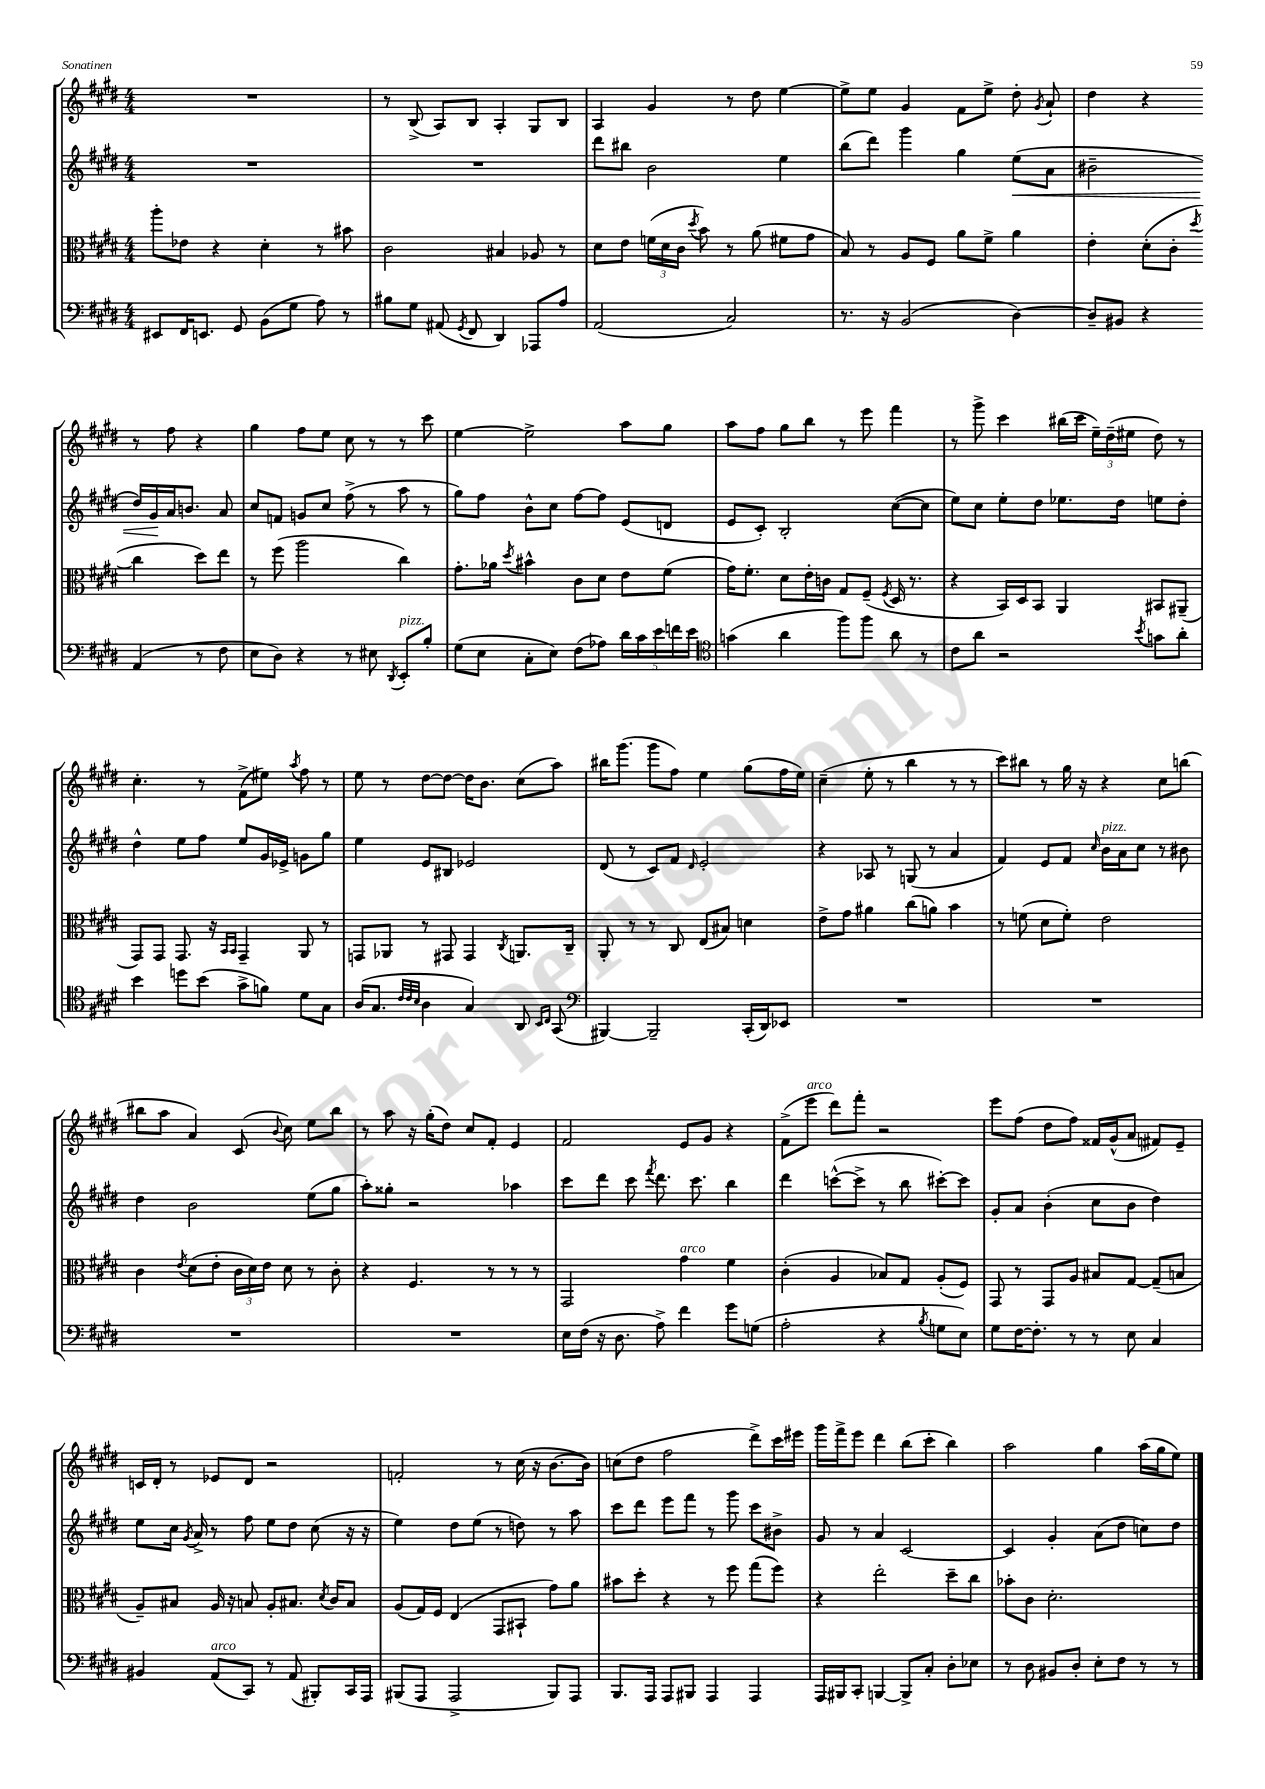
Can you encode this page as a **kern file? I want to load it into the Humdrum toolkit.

**kern	**kern	**kern	**dynam	**kern
*part4	*part3	*part2	*part2	*part1
*staff4	*staff3	*staff2	*staff2	*staff1
*clefF4	*clefC3	*clefG2	*	*clefG2
*k[f#c#g#d#]	*k[f#c#g#d#]	*k[f#c#g#d#]	*	*k[f#c#g#d#]
*M4/4	*M4/4	*M4/4	*	*M4/4
=22	=22	=22	=22	=22
8EE#X/L	8aa'\L	1r	.	1r
16FF#/K	8e-X\J	.	.	.
8.EEn/J	.	.	.	.
.	4r	.	.	.
8GG#/	.	.	.	.
(8BB\L	4d#'\	.	.	.
8G#\J	.	.	.	.
8A\)	8r	.	.	.
8r	8b#X\	.	.	.
=23	=23	=23	=23	=23
8B#X\L	2c#\	1r	.	8r
8G#\J	.	.	.	(8B^/
(8AA#X/	.	.	.	8A/L)
8qGG#/	.	.	.	.
8FF#/	.	.	.	8B/J
4DD#/)	4B#X/	.	.	4A'/
8AAA-X/L	8A-X/	.	.	8G#/L
8A/J	8r	.	.	8B/J
=24	=24	=24	=24	=24
(2AA/	8d#\L	8ddd#\L	.	4A/
.	8e\J	8bb#X\J	.	.
.	(24fn\LL	2b\	.	4g#/
.	24d#\	.	.	.
.	24c#\JJ	.	.	.
.	8qdd#/	.	.	.
.	8b\)	.	.	.
2C#/)	8r	.	.	8r
.	(8a\	.	.	8dd#\
.	8f#X\L	4ee\	.	[4ee\
.	8g#\J	.	.	.
=25	=25	=25	=25	=25
8.r	8B/)	(8bb\L	.	8ee^\L]
.	8r	8ddd#\J)	.	8ee\J
16r	.	.	.	.
(2BB/	8A/L	4ggg#\	.	4g#/
.	8F#/J	.	.	.
.	8a\L	4gg#\	.	8f#\L
.	8f#^\J	.	.	8ee^\J
!	!	!	!LO:HP:b	!
[4D#\)	4a\	(8ee\L	<	8dd#'\
.	.	.	.	8qg#/
.	.	8a\J	.	8a`/
=26	=26	=26	=26	=26
8D#~/L]	4e'\	2b#X~\	.	4dd#\
8BB#X/J	.	.	.	.
4r	(8d#'\L	.	.	4r
.	8c#'\J	.	.	.
.	8qdd#/	.	.	.
(4AA/	4cc#\	16dd#/LL)	.	8r
.	.	16g#/	.	.
.	.	16a/J	[	8ff#\
.	.	8.bn/J	.	.
8r	8dd#\L)	.	.	4r
8F#\	8ee\J	8a/	.	.
!!LO:LB:g=z
=27	=27	=27	=27	=27
8E\L	8r	8cc#/L	.	4gg#\
8D#\J)	(8ff#\	8fn/J	.	.
4r	2aa\	8gn/L	.	8ff#\L
.	.	8cc#/J	.	8ee\J
8r	.	(8ff#^\	.	8cc#\
8E#X\	.	8r	.	8r
8qDD#/	.	.	.	.
!LO:TX:a:i:t=pizz.	!	!	!	!
8EE'/L	4cc#\)	8aa\	.	8r
8B'/J	.	8r	.	8ccc#\
=28	=28	=28	=28	=28
(8G#\L	8.g#'\L	8gg#\L)	.	[4ee\
8E\J	.	8ff#\J	.	.
.	16a-X\Jk	.	.	.
.	8qdd#/	.	.	.
8C#'\L	4b#X^^\	8b^^\L	.	2ee^\]
8E\J)	.	8cc#\J	.	.
(8F#\L	8c#\L	[8ff#\L	.	.
8A-X\J)	8d#\J	8ff#\J]	.	.
20d#\LL	8e\L	(8e/L	.	8aa\L
20c#\	.	.	.	.
20e\	.	.	.	.
.	(8f#\J	8dn/J	.	8gg#\J
20fn\	.	.	.	.
20e\JJ	.	.	.	.
=29	=29	=29	=29	=29
*clefC4	*	*	*	*
(4gn\	16g#\KL)	8e/L	.	8aa\L
.	8.f#'\J	.	.	.
.	.	8c#'/J)	.	8ff#\J
4a\	8d#\L	2B'/	.	8gg#\L
.	16e'\L	.	.	8bb\J
.	16cn\JJ	.	.	.
8ff#\L)	8G#/L	.	.	8r
8ff#\J	(8F#~/J	.	.	8eee\
.	8qF#/	.	.	.
8a\	16D#/	([8cc#\L	.	4fff#\
.	8.r	.	.	.
8r	.	8cc#\J]	.	.
=30	=30	=30	=30	=30
8c#\L	4r	8ee\L)	.	8r
8a\J	.	8cc#\J	.	8ggg#^\
2r	16BB/LL)	8ee'\L	.	4ccc#\
.	16D#/J	.	.	.
.	8BB/J	8dd#\J	.	.
.	4AA/	8.ee-X\L	.	(16bb#X\LL
.	.	.	.	16ccc#\JJ
.	.	.	.	24ee~\LL)
.	.	.	.	(24dd#~\
.	.	16dd#\Jk	.	.
.	.	.	.	24ee#X\JJ
8qb/	.	.	.	.
8gn\L	8BB#X/L	8een\L	.	8dd#\)
8a'\J	(8AA#X~/J	8dd#'\J	.	8r
!!LO:LB:g=z
=31	=31	=31	=31	=31
4b\	8GG#/L)	4dd#^^\	.	4.cc#'\
.	8GG#/J	.	.	.
8ddn\L	8.GG#/	8ee\L	.	.
(8b\J	.	8ff#\J	.	8r
.	16r	.	.	.
.	16qqBB/LL	.	.	.
.	16qqBB/JJ	.	.	.
8g#^\L	4GG#~/	8ee/L	.	(8f#^\L
8fn\J)	.	16g#/L	.	8ee#X\J)
.	.	16e-X^/JJ	.	.
.	.	.	.	8qaa/
8d#\L	8AA/	8gn\L	.	8ff#\
8G#\J	8r	8gg#\J	.	8r
=32	=32	=32	=32	=32
(16A/KL	8GGn/L	4ee\	.	8ee\
8.G#/J	.	.	.	.
.	8AA-X/J	.	.	8r
32qqc#/LLL	.	.	.	.
32qqc#/	.	.	.	.
32qqB/JJJ	.	.	.	.
4A\	8r	8e/L	.	[8dd#\L
.	8GG#X/	8B#X/J	.	8dd#\J_
4G#/)	4GG#/	2e-X/	.	16dd#\KL]
.	.	.	.	8.b\J
.	8qC#/	.	.	.
8AA/	8.AAn/L	.	.	(8cc#\L
16qqBB/LL	.	.	.	.
16qqC#/JJ	.	.	.	.
(8GG#/	.	.	.	8aa\J)
.	16C#~/Jk	.	.	.
=33	=33	=33	=33	=33
*clefF4	*	*	*	*
[4BBB#X/)	8AA'/	(8d#/	.	16bb#X\KL
.	.	.	.	(8.ggg#\J
.	8r	8r	.	.
2BBB#~/]	8r	8c#/L)	.	8ggg#\L
.	8C#/	8f#/J	.	8ff#\J)
.	.	16qqd#/	.	.
.	(8E/L	2e'/	.	4ee\
.	8B#X/J)	.	.	.
(16CC#'/LL	4dn\	.	.	(8gg#\L
16DD#/J)	.	.	.	.
8EE-X/J	.	.	.	16ff#\L
.	.	.	.	16ee\JJ)
=34	=34	=34	=34	=34
1r	8e^\L	4r	.	(4cc#~\
.	8g#\J	.	.	.
.	4a#X\	8A-X/	.	8ee'\
.	.	8r	.	8r
.	(8cc#\L	(8Gn/	.	4bb\
.	8an\J)	8r	.	.
.	4b\	4a/	.	8r
.	.	.	.	8r
=35	=35	=35	=35	=35
1r	8r	4f#/)	.	8ccc#\L)
.	(8fn\	.	.	8bb#X\J
.	8d#\L	8e/L	.	8r
.	8f'\J)	8f#/J	.	16gg#\
.	.	.	.	16r
.	.	16qqcc#/	.	.
!	!	!LO:TX:a:i:t=pizz.	!	!
.	2e\	16b\LL	.	4r
.	.	16a\J	.	.
.	.	8cc#\J	.	.
.	.	8r	.	8cc#\L
.	.	8b#X\	.	(8bbn\J
!!LO:LB:g=z
=36	=36	=36	=36	=36
1r	4c#\	4dd#\	.	8bb#X\L
.	.	.	.	8aa\J
.	8qe/	.	.	.
.	(8d#\L	2b\	.	4a/)
.	8e'\J	.	.	.
.	24c#\LL	.	.	(8c#/
.	24d#\)	.	.	.
.	24e\JJ	.	.	.
.	.	.	.	8qqb/
.	8d#\	.	.	8cc#\)
.	8r	(8ee\L	.	8ee\L
.	8c#'\	8gg#\J	.	8bb#\J
=37	=37	=37	=37	=37
1r	4r	8aa'\L)	.	8r
.	.	8gg##X'\J	.	8aa\
.	4.F#/	2r	.	16r
.	.	.	.	(16gg#'\KL
.	.	.	.	8dd#\J)
.	.	.	.	8cc#/L
.	8r	.	.	8f#'/J
.	8r	4aa-X\	.	4e/
.	8r	.	.	.
=38	=38	=38	=38	=38
16E\LL	2GG#/	8ccc#\L	.	2f#/
(16F#\JJ	.	.	.	.
16r	.	8ddd#\J	.	.
8.D#\	.	.	.	.
.	.	8ccc#\	.	.
.	.	8qfff#/	.	.
8A^\)	.	8.ddd#\	.	.
!	!LO:TX:a:i:t=arco	!	!	!
4f#\	4g#\	.	.	8e/L
.	.	8.ccc#\	.	.
.	.	.	.	8g#/J
8g#\L	4f#\	4bb\	.	4r
(8Gn\J	.	.	.	.
=39	=39	=39	=39	=39
2A'\	(4c#'\	4ddd#\	.	(8f#^\L
!	!	!	!	!LO:TX:a:i:t=arco
.	.	.	.	8eee\J
.	4A/	([8cccn^^\L	.	8ddd#\L)
.	.	8ccc^\J]	.	8fff#'\J
4r	8B-X/L)	8r	.	2r
.	8G#/J	8bb\	.	.
8qB/	.	.	.	.
8Gn\L	(8A'/L	[8ccc#X'\L)	.	.
8E\J)	8F#/J)	8ccc#\J]	.	.
=40	=40	=40	=40	=40
8G#\L	8GG#/	8g#'/L	.	8eee\L
[16F#\K	8r	8a/J	.	(8ff#\J
8.F#'\J]	.	.	.	.
.	8GG#/L	(4b'\	.	8dd#\L
8r	8A/J	.	.	8ff#\J)
8r	8B#X/L	8cc#\L	.	16f##X/LL
.	.	.	.	(16g#^^/J
8E\	[8G#/J	8b\J	.	8a/J
4C#/	(8G#~/L]	4dd#\)	.	8f#X/L)
.	8Bn/J	.	.	8e~/J
!!LO:LB:g=z
=41	=41	=41	=41	=41
4BB#X/	8A~/L)	8ee\L	.	16cn/LL
.	.	.	.	16d#'/JJ
.	8B#X/J	16cc#\Jk	.	8r
.	.	8qg#/	.	.
.	.	16a^/	.	.
!LO:TX:a:i:t=arco	!	!	!	!
(8AA/L	16A/	8r	.	8e-X/L
.	16r	.	.	.
8CC#/J)	8Bn/	8ff#\	.	8d#/J
8r	8A'/L	8ee\L	.	2r
(8AA/	8.B#X/J	8dd#\J	.	.
8BBB#X'/L)	.	(8cc#\	.	.
.	8qd#/	.	.	.
.	16c#/KL	.	.	.
16CC#/L	8B#/J	16r	.	.
16AAA/JJ	.	16r	.	.
=42	=42	=42	=42	=42
(8BBB#X/L	(8A/L	4ee\)	.	2fn'/
8AAA/J	16G#/L)	.	.	.
.	16F#/JJ	.	.	.
2AAA^/	(4E/	8dd#\L	.	.
.	.	(8ee\J	.	.
.	8GG#/L	8r	.	8r
.	8BB#X`/J	8ddn\)	.	(16cc#\
.	.	.	.	16r
8BBB#/L)	8g#\L)	8r	.	[8.b\L
8AAA/J	8a\J	8aa\	.	.
.	.	.	.	16b\Jk])
=43	=43	=43	=43	=43
8.BBB/L	8b#X\L	8ccc#\L	.	(8ccn\L
.	8dd#'\J	8ddd#\J	.	8dd#\J
16AAA/Jk	.	.	.	.
8AAA/L	4r	8eee\L	.	2ff#\
8BBB#X/J	.	8fff#\J	.	.
4AAA/	8r	8r	.	.
.	8ff#\	8ggg#\	.	.
4AAA/	(8gg#\L	8ccc#\L	.	8ddd#^\L)
.	8ff#\J)	8b#X^\J	.	16ccc#\L
.	.	.	.	16eee#X\JJ
=44	=44	=44	=44	=44
16AAA/LL	4r	8g#/	.	16ggg#\LL
16BBB#X/J	.	.	.	16fff#^\J
8CC#'/J	.	8r	.	8eee\J
[4BBBn/	2ee'\	4a/	.	4ddd#\
8BBB^/L]	.	[2c#/	.	(8bb\L
8C#'/J	.	.	.	8ccc#'\J
8D#'\L	8dd#~\L	.	.	4bb\)
8E-X\J	8cc#\J	.	.	.
=45	=45	=45	=45	=45
8r	8b-X'\L	4c#/]	.	2aa\
8D#\	8c#\J	.	.	.
8BB#X/L	2.d#'\	4g#'/	.	.
8D#'/J	.	.	.	.
8E'\L	.	(8a\L	.	4gg#\
8F#\J	.	8dd#\J	.	.
8r	.	8ccn\L)	.	(16aa\LL
.	.	.	.	16gg#\J
8r	.	8dd#\J	.	8ee\J)
==	==	==	==	==
*-	*-	*-	*-	*-
